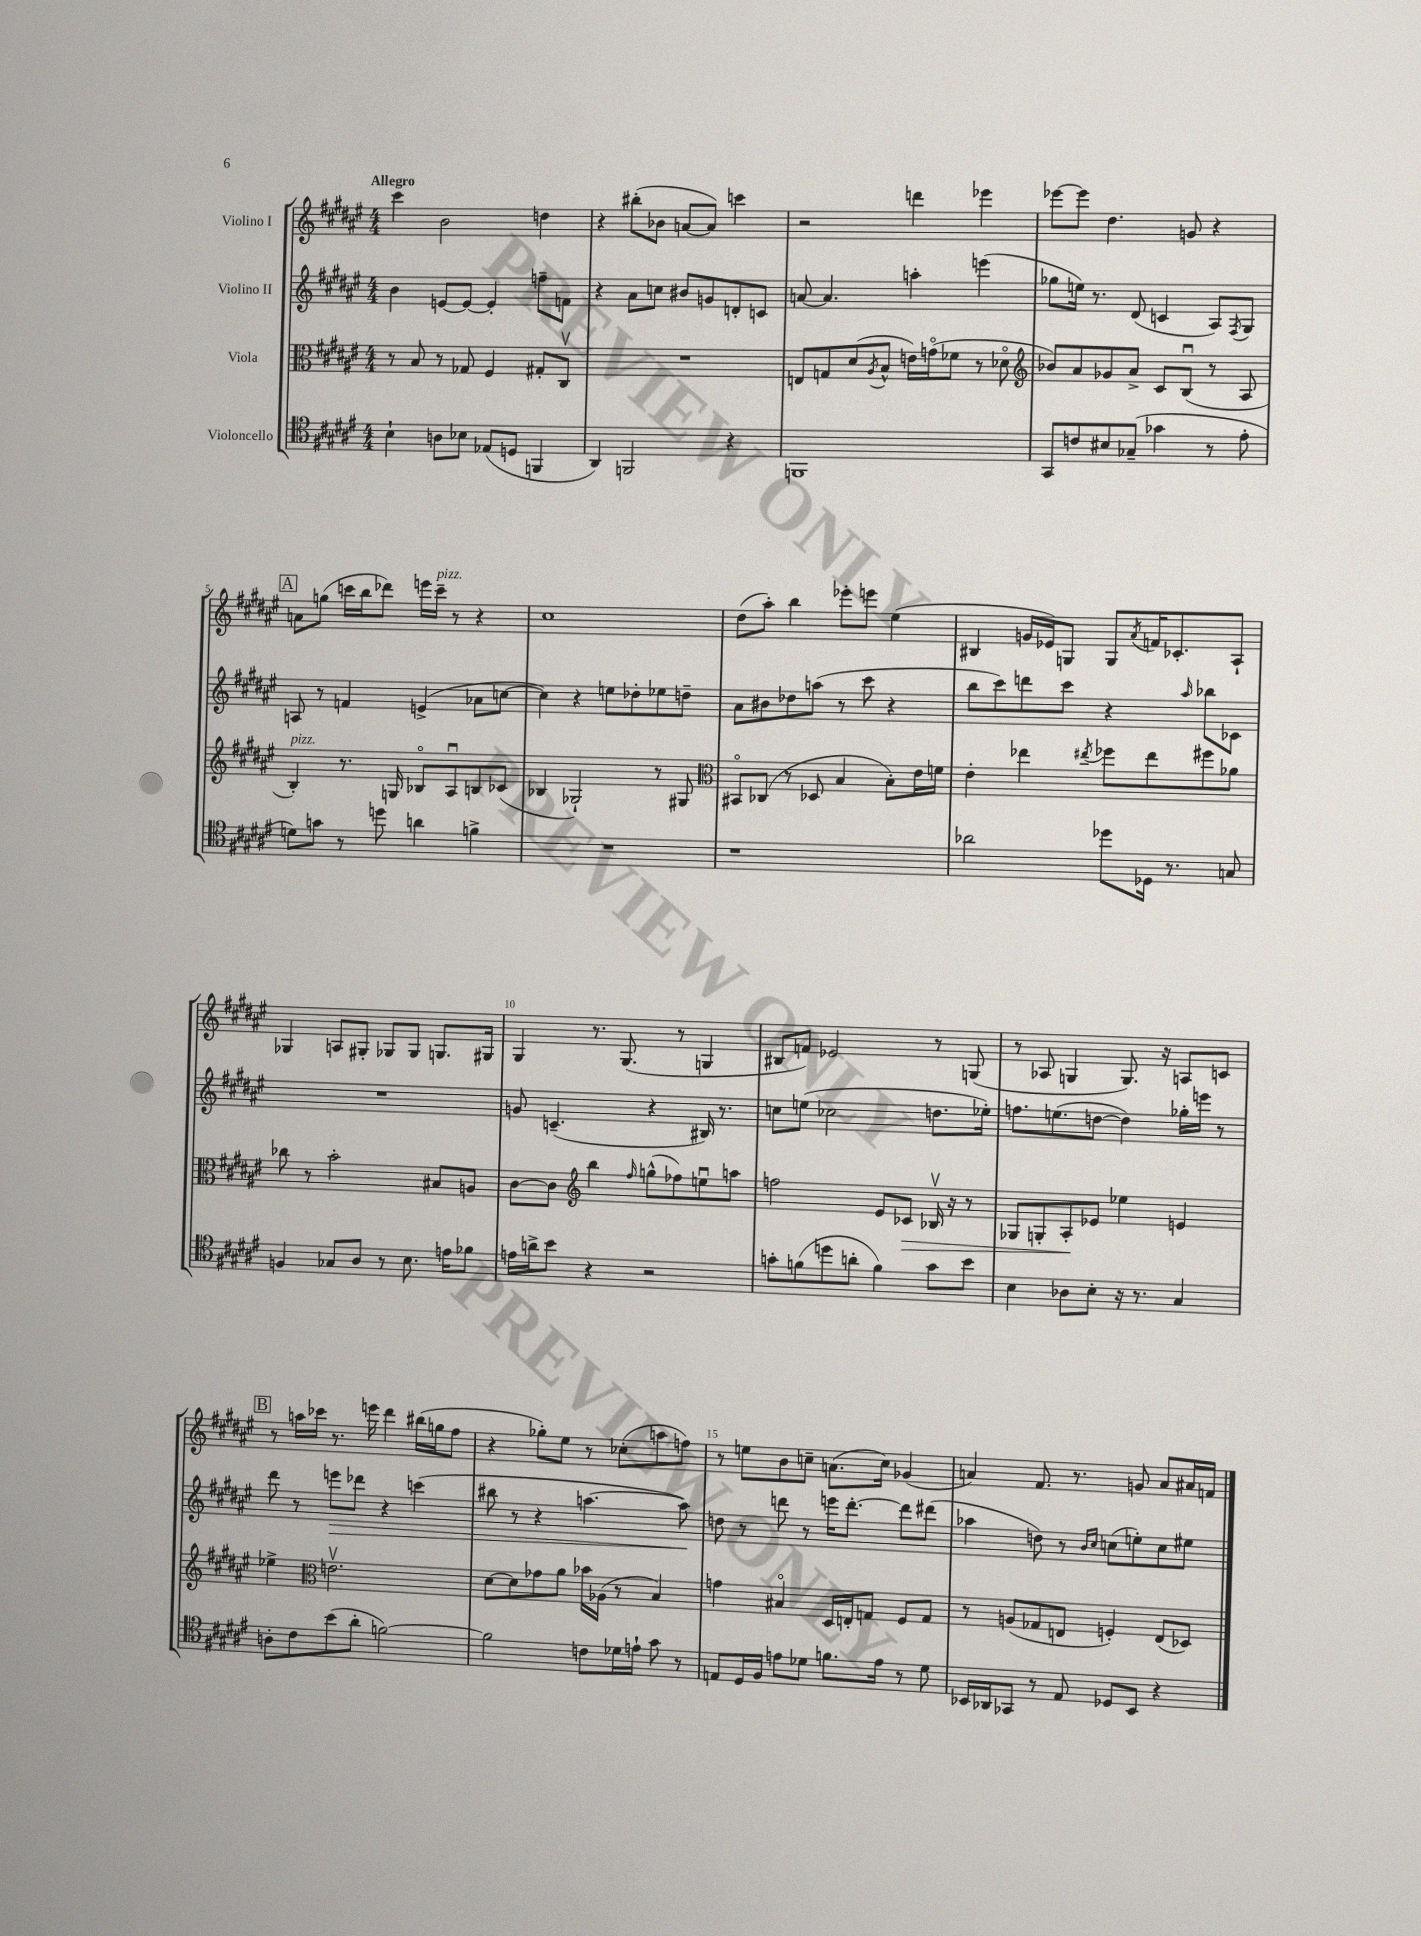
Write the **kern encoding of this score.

**kern	**kern	**dynam	**kern	**dynam	**kern
*part4	*part3	*part3	*part2	*part2	*part1
*staff4	*staff3	*staff3	*staff2	*staff2	*staff1
*I"Violoncello	*I"Viola	*	*I"Violino II	*	*I"Violino I
*clefC4	*clefC3	*	*clefG2	*	*clefG2
*k[f#c#g#d#a#e#]	*k[f#c#g#d#a#e#]	*	*k[f#c#g#d#a#e#]	*	*k[f#c#g#d#a#e#]
*M4/4	*M4/4	*	*M4/4	*	*M4/4
=1	=1	=1	=1	=1	=1
!	!	!	!	!	!LO:TX:a:B:t=Allegro
4B`\	8r	.	4b\	.	4ccc#\
.	8B/	.	.	.	.
8An\L	8r	.	[8en/L	.	2b\
8B-X\J	8G-X/	.	8e/J_	.	.
(8E-X/L	4F#/	.	4e'/]	.	.
8Dn/J	.	.	.	.	.
4FFn/	8G#X'/L	.	8ffn~\L	.	4ddn\
.	8C#v/J	.	8fn\J	.	.
=2	=2	=2	=2	=2	=2
4AA#/)	1r	.	4r	.	4r
2FFn/	.	.	8a#\L	.	(8bb#X'\L
.	.	.	8ccn\J	.	8b-X\J
.	.	.	8b#X/L	.	[8an/L
.	.	.	8gn/	.	8a/J])
4r	.	.	8dn'/	.	4cccn\
.	.	.	8cn/J	.	.
=3	=3	=3	=3	=3	=3
1FFn	8En/L	.	[8an/	.	2r
.	8Gn/	.	4.a/]	.	.
.	(8d#/	.	.	.	.
.	8qA#/	.	.	.	.
.	8B^^/J	.	.	.	.
.	16en\LL)	.	4aan'\	.	4dddn\
.	(16gn\J	.	.	.	.
.	8f-X\J	.	.	.	.
.	8r	.	(4eeen\	.	4eee-X\
.	8d-X\	.	.	.	.
=4	=4	=4	=4	=4	=4
*	*clefG2	*	*	*	*
8GG#/L	8b-X/L)	.	8gg-X\L	.	[8eee-X\L
8cn/	8a#/	.	16een\Jk)	.	8eee-\J]
.	.	.	8.r	.	.
8B#X/	8g-X/	.	.	.	4.dd#\
(8G-X~/J	8a#^/J	.	(8d#/	.	.
4g-X\	8c#/L	.	4cn/	.	.
.	(8Bu/J	.	.	.	8gn/
8r	8r	.	8A#/L)	.	4r
.	.	.	8qF#/	.	.
8e#'\	8A#/	.	8G#/J	.	.
!!LO:LB:g=z
!!LO:REH:place=s1:t=A
=5	=5	=5	=5	=5	=5
!	!LO:TX:a:i:t=pizz.	!	!	!	!
8dn\L)	4B'/)	.	8An/	.	8an\L
8gn\J	.	.	8r	.	(8ggn\J
8r	8.r	.	4fn/	.	16cccn\LL
.	.	.	.	.	16bb\J
8ddn\	.	.	.	.	8ddd-X\J)
.	16Gn/	.	.	.	.
4an\	8B-X/L	.	(4en^/	.	16eeen\LL
!	!	!	!	!	!LO:TX:a:i:t=pizz.
.	.	.	.	.	16ccc~\JJ
.	8A#u/	.	.	.	8r
4fn^\	8Bn/	.	8a-X\L	.	4r
.	(8c-X/J	.	[8ccn\J	.	.
=6	=6	=6	=6	=6	=6
1r	4B-X/	.	4cc\])	.	1cc#
.	2G-X`/)	.	4r	.	.
.	.	.	8een\L	.	.
.	.	.	8dd-X'\	.	.
.	8r	.	8ee-X\	.	.
.	8G#X/	.	8ddn~\J	.	.
=7	=7	=7	=7	=7	=7
*	*clefC3	*	*	*	*
1r	8BB#X/L	.	8a#\L	.	(8dd#\L
.	(8C-X/J	.	8b#X\	.	8aa#'\J)
.	8r	.	8dd-X\	.	4bb\
.	8D-X/	.	(8aan\J	.	.
.	4B/	.	8r	.	8eee-X'\L
.	.	.	8ccc#\	.	8eeen\J
.	8B'\L)	.	4r	.	(4ee#\
.	16e#\L	.	.	.	.
.	16fn\JJ	.	.	.	.
=8	=8	=8	=8	=8	=8
2a-X\	4e#'\	.	8bb\L	.	4B#X/
.	.	.	8ccc#\)	.	.
.	4ee-X\	.	8dddn\	.	16gn/LL
.	.	.	.	.	16e-X/J)
.	.	.	8ccc#\J	.	8Gn/J
.	8qee#X/	.	.	.	.
8dd-X\L	8ff-X\L	.	4r	.	8G/L
.	.	.	.	.	8qa#/
16D-X\Jk	8ee#\	.	.	.	16fn/K
8.r	.	.	.	.	8.c-X'/
.	.	.	16qqaa#/	.	.
.	8ff#X\	.	8bb-X\L	.	.
8Gn/	8a-X\J	.	8c-X\J	.	8A#`/J
!!LO:LB:g=z
=9	=9	=9	=9	=9	=9
4Fn/	8cc-X\	.	1r	.	4G-X/
.	8r	.	.	.	.
8G-X/L	2b'\	.	.	.	8An/L
8A#/J	.	.	.	.	8G#X'/J
8r	.	.	.	.	8G-X/L
8.B\	.	.	.	.	8G-/J
.	8B#X/L	.	.	.	8.Gn/L
16en\KL	.	.	.	.	.
8f-X\J	8An/J	.	.	.	.
.	.	.	.	.	16G#X/Jk
=10	=10	=10	=10	=10	=10
16en\LL	[8c#\L	.	8gn/	.	4G#/
16an^\J	.	.	.	.	.
8b\J	8c#\J]	.	(4.cn~/	.	.
*	*clefG2	*	*	*	*
4r	4bb\	.	.	.	8.r
.	.	.	.	.	(8.G#/
.	16qqff#/	.	.	.	.
2r	(8ggn^^\L	.	4r	.	.
.	8ff-X\)	.	.	.	8r
.	8eenu\	.	16B#X/)	.	4Gn/
.	.	.	8.r	.	.
.	8aan\J	.	.	.	.
=11	=11	=11	=11	=11	=11
8gn'\L	2ffn\	.	8ccn\L	.	8B#X/L
(8fn\	.	.	(8een\J	.	8fn/J)
8ddn\	.	.	2cc-X\	.	2e-X/
8an'\J	.	.	.	.	.
4f\)	8e#/L	.	.	.	.
!	!	!LO:HP:b	!	!	!
.	8c-X/J	>	.	.	.
8g\L	16B-Xv/	.	8.ddn\L	.	8r
.	16r	.	.	.	.
8b\J	8r	.	.	.	(8Gn/
.	.	.	16ee-X'\Jk)	.	.
=12	=12	=12	=12	=12	=12
4B\	8G-X/L	.	8.ffn\L	.	8r
.	8Gn'/	.	.	.	8A-X/
.	.	.	(8.een\	.	.
8A-X\L	8A#'/	.	.	.	4Gn/
8B'\J	8e-X/J	]	[8ddn\J	.	.
16r	4ee-X\	.	4dd\])	.	8.G/)
8.r	.	.	.	.	.
.	.	.	.	.	16r
4G#/	4en/	.	16gg-X'\LL	.	8An/L
.	.	.	16eeen\JJ	.	.
.	.	.	8r	.	8cn/J
!!LO:LB:g=z
!!LO:REH:place=s1:t=B
=13	=13	=13	=13	=13	=13
8An'\L	4ee-X^\	.	8ddd#\	.	8r
8c#\	.	.	8r	.	16aan\LL
.	.	.	.	.	16ccc-X\JJ
*	*clefC3	*	*	*	*
!	!	!	!	!LO:HP:b	!
(8b\	2.env\	.	8eeen\L	>	8.r
8a#'\J	.	.	8ddd-X\J	.	.
.	.	.	.	.	16eeen\
[2fn\)	.	.	4r	.	4ddd#\
.	.	.	(4cccn\	.	(16bb#X\LL
.	.	.	.	.	16ggn\J
.	.	.	.	.	8ff#\J
=14	=14	=14	=14	=14	=14
2f\]	[8d#\L	.	8bb#X\	.	4r
.	8d#\]	.	8r	.	.
.	8g-X\	.	4r	.	8gg-X'\L)
.	8a#\J	.	.	.	8ee#\J
8cn\L	16b-X\LL	.	[4.aan\	.	8r
.	(16A-X\JJ	.	.	.	.
16d-X\L	8r	.	.	.	(8cc-X'\L
16en`\JJ	.	.	.	.	.
8g#\	4B/)	.	.	.	8aan\
8r	.	.	8aa\])	.	8ffn\J)
.	.	.	.	]	.
=15	=15	=15	=15	=15	=15
8En/L	4gn\	.	8ddn\	.	8r
16D#/L	.	.	8r	.	8een\L
16F#/JJ	.	.	.	.	.
8en\L	4B#X/	.	8dddn\	.	8b\
8d-X\J	.	.	8r	.	8ccn~\J
8.fn\L	16D#/LL	.	16eeen\KL	.	(8.an\L
.	16En'/J	.	[8.ddd'\J	.	.
.	8Gn/J	.	.	.	.
16e\Jk	.	.	.	.	16cc\Jk)
8r	8F#/L	.	8ddd\L]	.	(4g-X/
8d-\	8G/J	.	(8ddd#X\J	.	.
=16	=16	=16	=16	=16	=16
16BB-X/LL	8r	.	4aa-X\	.	4an/)
16AA-X/J	.	.	.	.	.
8GG-X/J	(8An/L	.	.	.	.
8r	8G-X/	.	8ddn\)	.	8.f#/
8E#/	8En/J	.	8r	.	.
.	.	.	.	.	8.r
.	.	.	16qqb/LL	.	.
.	.	.	16qqcc#/JJ	.	.
8D-X/L	4Fn'/)	.	(8ccn\L	.	.
8BB-/J	.	.	8een'\)	.	8gn/
4r	(8E/L	.	8cc\	.	8a/L
.	8D-X/J)	.	8ee#X\J	.	16a#X/L
.	.	.	.	.	16fn/JJ
==	==	==	==	==	==
*-	*-	*-	*-	*-	*-
